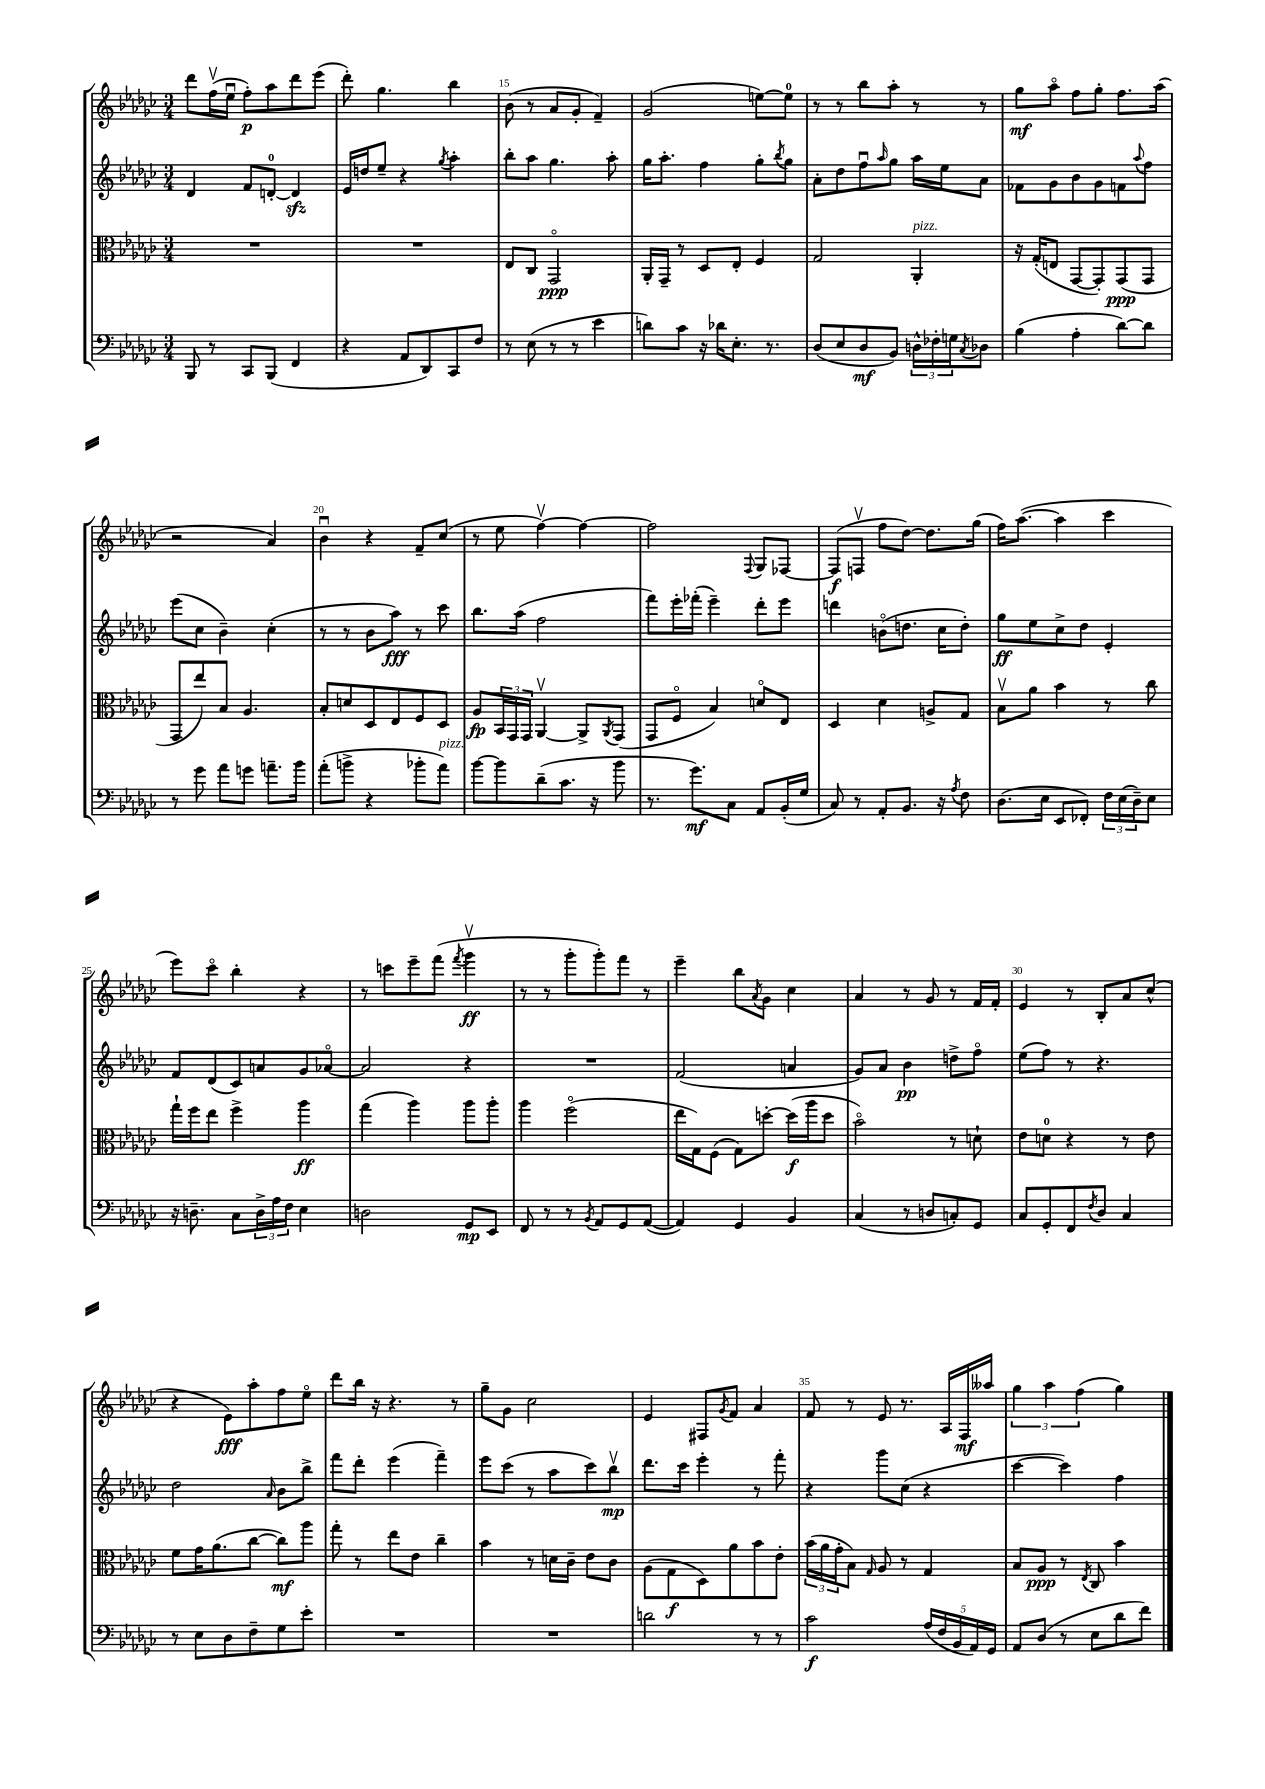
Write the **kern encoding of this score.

**kern	**dynam	**kern	**dynam	**kern	**dynam	**kern	**dynam
*part4	*part4	*part3	*part3	*part2	*part2	*part1	*part1
*staff4	*staff4	*staff3	*staff3	*staff2	*staff2	*staff1	*staff1
*clefF4	*	*clefC3	*	*clefG2	*	*clefG2	*
*k[b-e-a-d-g-c-]	*	*k[b-e-a-d-g-c-]	*	*k[b-e-a-d-g-c-]	*	*k[b-e-a-d-g-c-]	*
*M3/4	*	*M3/4	*	*M3/4	*	*M3/4	*
=13	=13	=13	=13	=13	=13	=13	=13
8BBB-/	.	2.r	.	4d-/	.	8ddd-\L	.
8r	.	.	.	.	.	(16ffv\L	.
.	.	.	.	.	.	16ee-u\JJ	.
8CC-/L	.	.	.	8f/L	.	8ff'\L)	p
(8BBB-/J	.	.	.	[8dn'/J	.	8aa-\	.
4FF/	.	.	.	4dzz/]	.	8ddd-\	.
.	.	.	.	.	.	(8eee-\J	.
=14	=14	=14	=14	=14	=14	=14	=14
4r	.	2.r	.	16e-/LL	.	8ddd-'\)	.
.	.	.	.	16ddn/J	.	.	.
.	.	.	.	8ee-~/J	.	4.gg-\	.
8AA-/L	.	.	.	4r	.	.	.
8DD-/)	.	.	.	.	.	.	.
.	.	.	.	8qgg-/	.	.	.
8CC-/	.	.	.	4aa-'\	.	4bb-\	.
8F/J	.	.	.	.	.	.	.
=15	=15	=15	=15	=15	=15	=15	=15
8r	.	8E-/L	.	8bb-'\L	.	(8b-\	.
(8E-\	.	8C-/J	.	8aa-\J	.	8r	.
8r	.	2GG-/	ppp	4.gg-\	.	8a-/L	.
8r	.	.	.	.	.	8g-'/J	.
4e-\	.	.	.	.	.	4f~/)	.
.	.	.	.	8aa-'\	.	.	.
=16	=16	=16	=16	=16	=16	=16	=16
8dn\L)	.	16AA-'/LL	.	16gg-\KL	.	(2g-/	.
.	.	16GG-~/JJ	.	8.aa-'\J	.	.	.
8c-\J	.	8r	.	.	.	.	.
16r	.	8D-/L	.	4ff\	.	.	.
16d-X\KL	.	.	.	.	.	.	.
8.E-'\J	.	8E-'/J	.	.	.	.	.
.	.	4F/	.	8gg-'\L	.	[8een\L)	.
8.r	.	.	.	.	.	.	.
.	.	.	.	8qbb-/	.	.	.
.	.	.	.	8gg-\J	.	8ee\J]	.
=17	=17	=17	=17	=17	=17	=17	=17
(8D-/L	.	2G-/	.	8a-'\L	.	8r	.
8E-/	.	.	.	8dd-\	.	8r	.
8D-/	mf	.	.	8ffu\	.	8bb-\L	.
.	.	.	.	16qqaa-/	.	.	.
8BB-/J)	.	.	.	8gg-\J	.	8aa-'\J	.
!	!	!LO:TX:a:i:t=pizz.	!	!	!	!	!
24Dn^^\LL	.	4AA-'/	.	16aa-\LL	.	8r	.
24F-X'\	.	.	.	.	.	.	.
.	.	.	.	16ee-\J	.	.	.
24Gn\J	.	.	.	.	.	.	.
8qC-/	.	.	.	.	.	.	.
8D-X\J	.	.	.	8a-\J	.	8r	.
=18	=18	=18	=18	=18	=18	=18	=18
(4B-\	.	16r	.	8f-X\L	.	8gg-\L	mf
.	.	(16G-'/KL	.	.	.	.	.
.	.	8En/J	.	8g-\	.	8aa-\J	.
4A-'\	.	[8GG-/L	.	8b-\	.	8ff\L	.
.	.	8GG-'/])	.	8g-\	.	8gg-'\J	.
[8d-\L)	.	(8GG-/	ppp	8fn\	.	8.ff\L	.
.	.	.	.	8qqaa-/	.	.	.
8d-\J]	.	8GG-/J	.	8ff\J	.	.	.
.	.	.	.	.	.	(16aa-\Jk	.
!!LO:LB:g=z
=19	=19	=19	=19	=19	=19	=19	=19
8r	.	8GG-/L	.	(8eee-\L	.	2r	.
8g-\	.	8ee-/)	.	8cc-\J	.	.	.
8a-\L	.	8B-/J	.	4b-~\)	.	.	.
8gn\J	.	4.A-/	.	.	.	.	.
8.an~\L	.	.	.	(4cc-'\	.	4a-/)	.
16b-\Jk	.	.	.	.	.	.	.
=20	=20	=20	=20	=20	=20	=20	=20
(8a-'\L	.	8B-'/L	.	8r	.	4b-u\	.
8bn^\J	.	8dn/	.	8r	.	.	.
4r	.	8D-/	.	8b-\L	.	4r	.
.	.	8E-/	.	8aa-\J)	fff	.	.
8b-X'\L	.	8F/	.	8r	.	8f~/L	.
!LO:TX:a:i:t=pizz.	!	!	!	!	!	!	!
8a-\J)	.	8D-/J	.	8ccc-\	.	(8cc-/J	.
=21	=21	=21	=21	=21	=21	=21	=21
[8b-\L	.	8A-/L	fp	8.bb-\L	.	8r	.
8b-\]	.	24BB-/L	.	.	.	8ee-\	.
.	.	24GG-/	.	.	.	.	.
.	.	.	.	(16aa-\Jk	.	.	.
.	.	24GG-/JJ	.	.	.	.	.
(8d-~\	.	[4AA-v/	.	2ff\	.	[4ffv\)	.
8.c-\J	.	.	.	.	.	.	.
.	.	8AA-^/L]	.	.	.	4ff\_	.
16r	.	.	.	.	.	.	.
.	.	8qAA-/	.	.	.	.	.
8b-\	.	(8GG-/J	.	.	.	.	.
=22	=22	=22	=22	=22	=22	=22	=22
8.r	.	8GG-/L	.	8fff\L)	.	2ff\]	.
.	.	8F/J	.	16eee-'\L	.	.	.
8.g-\L)	mf	.	.	(16fff-X'\JJ	.	.	.
.	.	4B-/)	.	4eee-~\)	.	.	.
8C-\J	.	.	.	.	.	.	.
.	.	.	.	.	.	8qqF/	.
8AA-/L	.	8dn/L	.	8ddd-'\L	.	8G-/L	.
(16BB-'/L	.	8E-/J	.	8eee-\J	.	[8F-X/J	.
16G-/JJ	.	.	.	.	.	.	.
=23	=23	=23	=23	=23	=23	=23	=23
8C-/)	.	4D-/	.	4dddn\	.	(8F-/L]	f
8r	.	.	.	.	.	8Fnv/J	.
8AA-'/L	.	4d-\	.	(8bn\L	.	8ff\L	.
8.BB-/J	.	.	.	8.ddn\J	.	[8dd-\J)	.
.	.	8An^/L	.	.	.	8.dd-\L]	.
16r	.	.	.	16cc-\KL	.	.	.
8qA-/	.	.	.	.	.	.	.
8F\	.	8G-/J	.	8dd'\J)	.	.	.
.	.	.	.	.	.	(16gg-\Jk	.
=24	=24	=24	=24	=24	=24	=24	=24
(8.D-\L	.	8B-v\L	.	8gg-\L	ff	16ff\KL)	.
.	.	.	.	.	.	([8.aa-\J	.
.	.	8a-\J	.	8ee-\	.	.	.
16E-\Jk	.	.	.	.	.	.	.
8EE-/L	.	4b-\	.	8cc-^\	.	4aa-\]	.
8FF-X'/J)	.	.	.	8dd-\J	.	.	.
24F\LL	.	8r	.	4e-'/	.	4ccc-\	.
(24E-\	.	.	.	.	.	.	.
24D-~\J)	.	.	.	.	.	.	.
8E-\J	.	8cc-\	.	.	.	.	.
!!LO:LB:g=z
=25	=25	=25	=25	=25	=25	=25	=25
16r	.	16gg-`\LL	.	8f/L	.	8eee-\L)	.
8.Dn~\	.	16ff\J	.	.	.	.	.
.	.	8ee-\J	.	(8d-/	.	8ccc-\J	.
8C-\L	.	4ff^\	.	8c-/)	.	4bb-'\	.
24D^\L	.	.	.	8an/	.	.	.
24A-\	.	.	.	.	.	.	.
24F\JJ	.	.	.	.	.	.	.
4E-\	.	4aa-\	ff	8g-/	.	4r	.
.	.	.	.	[8a-X/J	.	.	.
=26	=26	=26	=26	=26	=26	=26	=26
2Dn\	.	(4gg-\	.	2a-/]	.	8r	.
.	.	.	.	.	.	8cccn\L	.
.	.	4aa-\)	.	.	.	8eee-~\	.
.	.	.	.	.	.	(8fff\J	.
.	.	.	.	.	.	8qfff/	.
8GG-/L	mp	8aa-\L	.	4r	.	4ggg-v\	ff
8EE-/J	.	8aa-'\J	.	.	.	.	.
=27	=27	=27	=27	=27	=27	=27	=27
8FF/	.	4aa-\	.	2.r	.	8r	.
8r	.	.	.	.	.	8r	.
8r	.	(2ff\	.	.	.	8ggg-'\L	.
8qBB-/	.	.	.	.	.	.	.
8AA-/L	.	.	.	.	.	8ggg-'\)	.
8GG-/	.	.	.	.	.	8fff\J	.
([8AA-/J	.	.	.	.	.	8r	.
=28	=28	=28	=28	=28	=28	=28	=28
4AA-/])	.	16ee-\LL	.	(2f/	.	4eee-~\	.
.	.	16G-\J)	.	.	.	.	.
.	.	(8F\J	.	.	.	.	.
4GG-/	.	8G-\L)	.	.	.	8bb-\L	.
.	.	.	.	.	.	8qa-/	.
.	.	[8ddn'\J	.	.	.	8g-\J	.
4BB-/	.	(16dd\LL]	f	4an/	.	4cc-\	.
.	.	16aa-\J	.	.	.	.	.
.	.	8dd\J	.	.	.	.	.
=29	=29	=29	=29	=29	=29	=29	=29
(4C-/	.	2b-\)	.	8g-/L)	.	4a-/	.
.	.	.	.	8a-/J	.	.	.
8r	.	.	.	4b-\	pp	8r	.
8Dn/L	.	.	.	.	.	8g-/	.
8Cn'/)	.	8r	.	8ddn^\L	.	8r	.
8GG-/J	.	8dn`\	.	8ff\J	.	16f/LL	.
.	.	.	.	.	.	16f'/JJ	.
=30	=30	=30	=30	=30	=30	=30	=30
8C-/L	.	8e-\L	.	(8ee-\L	.	4e-/	.
8GG-'/	.	8dn\J	.	8ff\J)	.	.	.
8FF/	.	4r	.	8r	.	8r	.
8qF/	.	.	.	.	.	.	.
8D-/J	.	.	.	4.r	.	8B-'/L	.
4C-/	.	8r	.	.	.	8a-/	.
.	.	8e-\	.	.	.	(8cc-^^/J	.
!!LO:LB:g=z
=31	=31	=31	=31	=31	=31	=31	=31
8r	.	8f\L	.	2dd-\	.	4r	.
8E-\L	.	16g-\K	.	.	.	.	.
.	.	(8.a-\	.	.	.	.	.
8D-\	.	.	.	.	.	8e-\L)	fff
8F~\	.	[8cc-\J	.	.	.	8aa-'\	.
.	.	.	.	16qqa-/	.	.	.
8G-\	.	8cc-\L])	mf	8b-\L	.	8ff\	.
8e-'\J	.	8aa-\J	.	8bb-^\J	.	8ee-\J	.
=32	=32	=32	=32	=32	=32	=32	=32
2.r	.	8gg-'\	.	8fff\L	.	8ddd-\L	.
.	.	8r	.	8ddd-'\J	.	16bb-\Jk	.
.	.	.	.	.	.	16r	.
.	.	8ee-\L	.	(4eee-\	.	4.r	.
.	.	8e-\J	.	.	.	.	.
.	.	4cc-~\	.	4fff~\)	.	.	.
.	.	.	.	.	.	8r	.
=33	=33	=33	=33	=33	=33	=33	=33
2.r	.	4b-\	.	8eee-\L	.	8gg-~\L	.
.	.	.	.	(8ccc-\J	.	8g-\J	.
.	.	8r	.	8r	.	2cc-\	.
.	.	16dn\LL	.	8aa-\L	.	.	.
.	.	16c-~\JJ	.	.	.	.	.
.	.	8e-\L	.	8ccc-\)	.	.	.
.	.	8c-\J	.	8bb-v\J	mp	.	.
=34	=34	=34	=34	=34	=34	=34	=34
2dn\	.	(8A-\L	.	8.ddd-\L	.	4e-/	.
.	.	8G-\	f	.	.	.	.
.	.	.	.	16ccc-\Jk	.	.	.
.	.	8D-\)	.	4eee-'\	.	8F#X/L	.
.	.	.	.	.	.	8qg-/	.
.	.	8a-\	.	.	.	8f/J	.
8r	.	8b-\	.	8r	.	4a-/	.
8r	.	8e-'\J	.	8fff'\	.	.	.
=35	=35	=35	=35	=35	=35	=35	=35
2c-\	f	(24b-\LL	.	4r	.	8f/	.
.	.	24a-\	.	.	.	.	.
.	.	24g-'\J	.	.	.	.	.
.	.	8B-\J)	.	.	.	8r	.
.	.	16qqG-/	.	.	.	.	.
.	.	8A-/	.	8ggg-\L	.	8e-/	.
.	.	8r	.	(8cc-\J	.	8.r	.
(20A-/LL	.	4G-/	.	4r	.	.	.
20F/	.	.	.	.	.	.	.
.	.	.	.	.	.	16A-/LL	.
20BB-/	.	.	.	.	.	.	.
.	.	.	.	.	.	16F/	mf
20AA-/)	.	.	.	.	.	.	.
.	.	.	.	.	.	16aa--X/JJ	.
20GG-/JJ	.	.	.	.	.	.	.
=36	=36	=36	=36	=36	=36	=36	=36
8AA-/L	.	8B-/L	.	[4ccc-\	.	6gg-\	.
(8D-/J	.	8A-/J	ppp	.	.	.	.
.	.	.	.	.	.	6aa-\	.
8r	.	8r	.	4ccc-\])	.	.	.
.	.	.	.	.	.	(6ff\	.
.	.	8qE-/	.	.	.	.	.
8E-\L	.	8C-/	.	.	.	.	.
8d-\	.	4b-\	.	4ff\	.	4gg-\)	.
8f\J)	.	.	.	.	.	.	.
==	==	==	==	==	==	==	==
*-	*-	*-	*-	*-	*-	*-	*-
